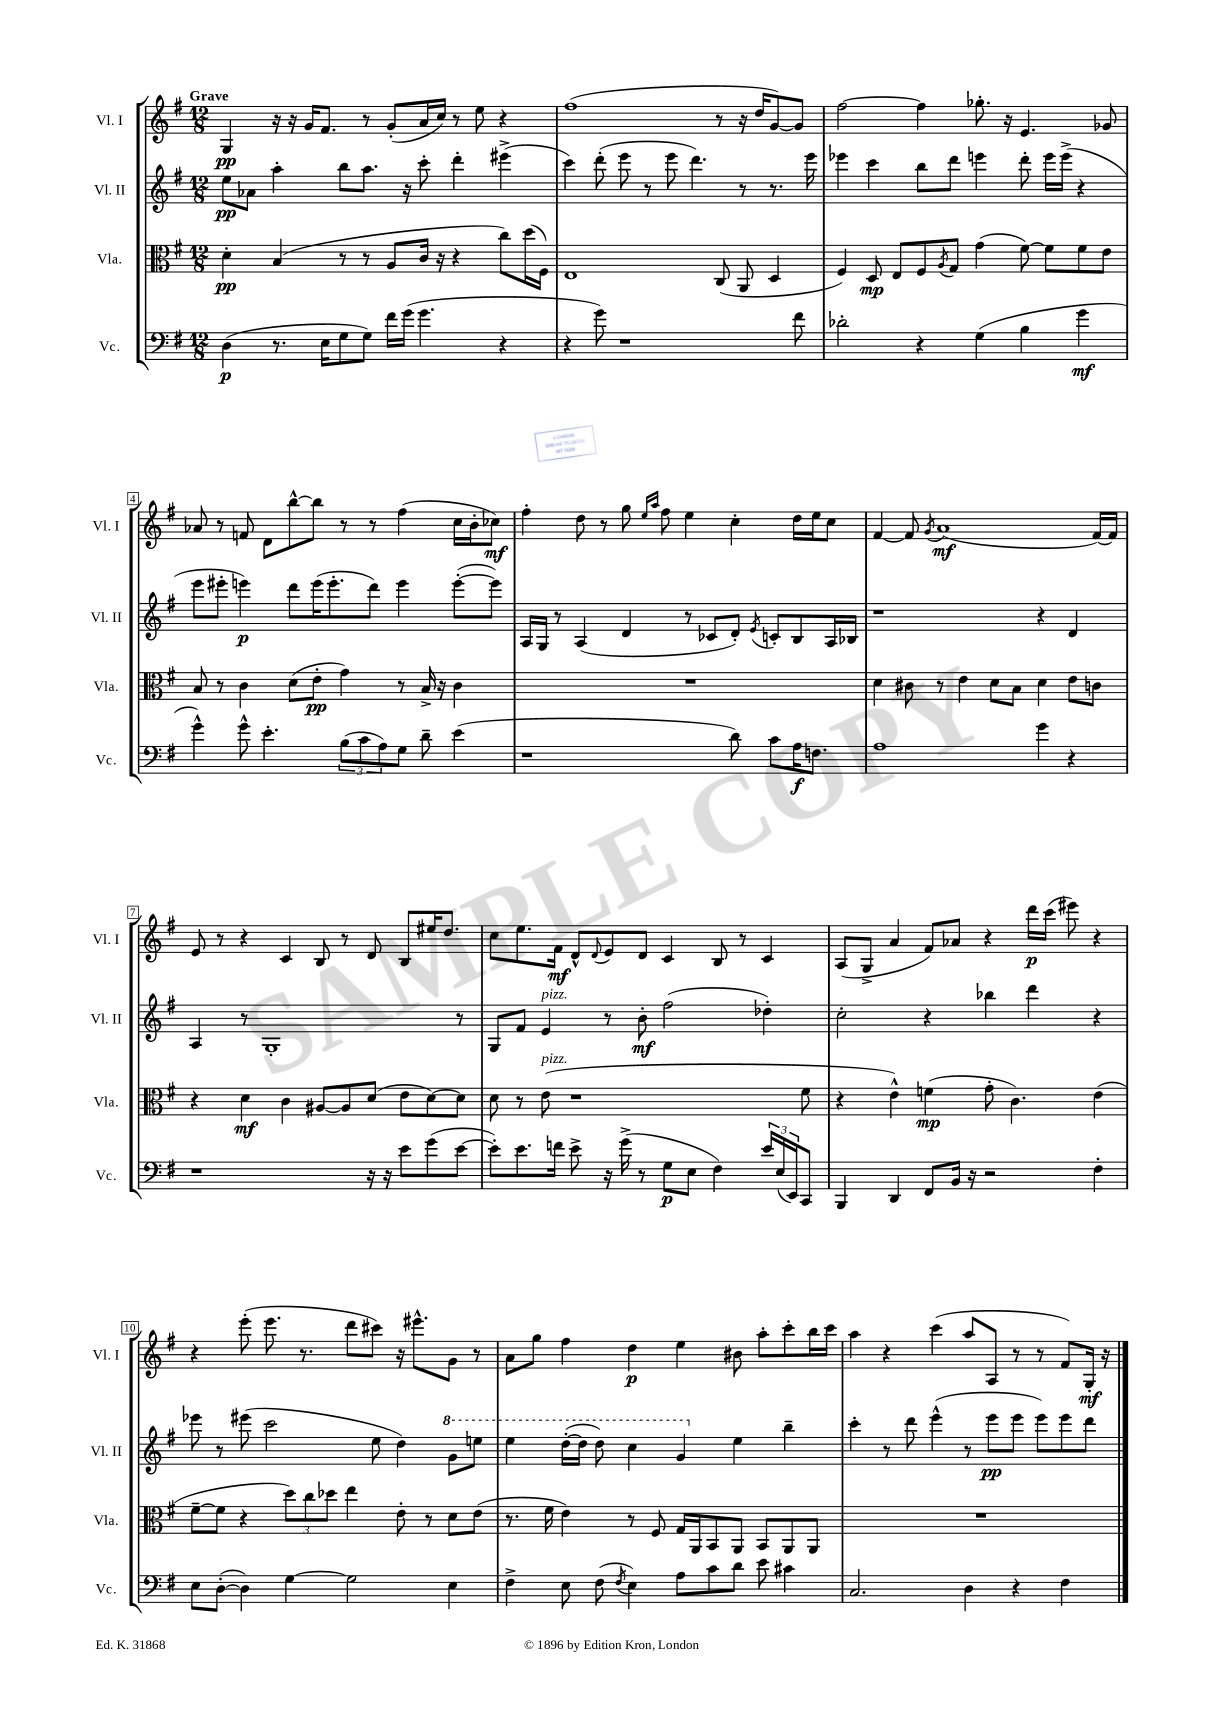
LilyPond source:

<<
\new StaffGroup <<
\new Staff = "s0" \with { instrumentName = "Vl. I" shortInstrumentName = "Vl. I" } {
    \clef treble \key g \major \numericTimeSignature \time 12/8 \tempo "Grave"
    g4\pp r16 r16 g'16 fis'8. r8 g'8-.( a'16 c''16) r8 e''8 r4 |
    fis''1( r8 r16 d''16 g'8~) g'8 |
    fis''2~ fis''4 ges''8.-. r16 e'4. ges'8 |
    aes'8 r8 f'8 d'8 b''8~-^ b''8 r8 r8 fis''4( c''16 b'16-. ces''8\mf) |
    fis''4-. d''8 r8 g''8 \grace { e''16 a''16 } fis''8 e''4 c''4-. d''16 e''16 c''8 |
    fis'4~ fis'8 \acciaccatura { g'8 } a'1\mf( fis'16~) fis'16 |
    e'8 r8 r4 c'4 b8 r8 d'8 b8 eis''16 d''8. |
    c''8 e''8. fis'16\mf d'8-^ \appoggiatura { d'8 } e'8 d'8 c'4 b8 r8 c'4 |
    a8( g8-> a'4 fis'8) aes'8 r4 d'''16\p c'''16( eis'''8) r4 |
    r4 e'''8-.( e'''8. r8. d'''8 cis'''8) r16 eis'''8.-^ g'8 r8 |
    a'8 g''8 fis''4 d''4\p e''4 bis'8 a''8-. c'''8-. b''16 c'''16 |
    a''4 r4 c'''4( a''8 a8 r8 r8 fis'8) g16-.\mf r16 \bar "|." |
}
\new Staff = "s1" \with { instrumentName = "Vl. II" shortInstrumentName = "Vl. II" } {
    \clef treble \key g \major \numericTimeSignature \time 12/8
    e''8\pp aes'8 a''4-. b''8 a''8. r16 c'''8-. d'''4-. eis'''4->( |
    c'''4) d'''8-.( e'''8 r8 e'''8 d'''4.) r8 r8. e'''16 |
    ees'''4 c'''4 b''8 d'''8 e'''4 d'''8-. e'''16 e'''16->( r4 |
    e'''8 eis'''8-. e'''4\p) d'''8 e'''16( e'''8.-. d'''8) e'''4 e'''8~-.( e'''8) |
    a16 g16 r8 a4( d'4 r8 ces'8 d'8-.) \acciaccatura { e'8 } c'8-. b8 a16 bes16 |
    r1 r4 d'4 |
    a4 r8 g1-. r8 |
    g8 fis'8 e'4^\markup { \italic "pizz." } r8 b'8-.\mf fis''2( des''4-.) |
    c''2-. r4 bes''4 d'''4 r4 |
    ees'''8 r8 eis'''8( c'''2 e''8 d''4) \ottava #1 g''8 e'''8 |
    e'''4 d'''16~-.( d'''16 d'''8) c'''4 g''4 \ottava #0 e''4 b''4-- |
    c'''4-. r8 d'''8 e'''4-^( r8 e'''8\pp e'''8 e'''8) e'''8 d'''8 \bar "|." |
}
\new Staff = "s2" \with { instrumentName = "Vla." shortInstrumentName = "Vla." } {
    \clef alto \key g \major \numericTimeSignature \time 12/8
    d'4-.\pp b4( r8 r8 a8 c'16 r16 r4 c''8) d''16( fis16) |
    e1 c8( a,8 d4 |
    fis4) d8\mp e8 fis8 \acciaccatura { a8 } g8 g'4( fis'8~) fis'8 fis'8 e'8 |
    b8 r8 c'4 d'8( e'8-.\pp g'4) r8 b16-> r16 c'4 |
    R1. |
    d'4 cis'8 r8 e'4 d'8 b8 d'4 e'8 c'8 |
    r4 d'4\mf c'4 ais8~ ais8 d'8( e'8 d'8~) d'8 |
    d'8 r8 e'8^\markup { \italic "pizz." }( r1 fis'8 |
    r4 e'4-^) f'4\mp( g'8-. c'4.) e'4( |
    fis'8~-- fis'8 r4 \tuplet 3/2 { d''8) c''8 des''8 } e''4 e'8-. r8 d'8 e'8( |
    r8. fis'16 e'4) r8 fis8 g16 a,16 b,8 a,8 b,8 a,8 a,8 |
    R1. \bar "|." |
}
\new Staff = "s3" \with { instrumentName = "Vc." shortInstrumentName = "Vc." } {
    \clef bass \key g \major \numericTimeSignature \time 12/8
    d4\p( r8. e16 g8 g8) fis'16 g'16( g'4. r4 |
    r4 g'8) r1 fis'8 |
    des'2-. r4 g4( b4 g'4\mf |
    g'4-^) g'8-^ e'4.-. \tuplet 3/2 { b8( c'8 a8) } g8 d'8-- e'4( |
    r1 d'8) c'8 a16\f f8. |
    a1 g'4 r4 |
    r1 r16 r16 e'8 g'8( e'8~ |
    e'8-.) e'8. f'16 e'8-> r16 g'16->( r8 g8\p e8 fis4) \tuplet 3/2 { e'16 e16( e,16) } c,8 |
    b,,4 d,4 fis,8 b,16 r16 r2 fis4-. |
    e8 d8~-.( d4) g4~ g2 e4 |
    fis4-> e8 fis8( \acciaccatura { fis8 } e4) a8 c'8 d'8 e'8 cis'4 |
    c2. d4 r4 fis4 \bar "|." |
}
>>
>>
\layout { \context { \Score \override BarNumber.stencil = #(make-stencil-boxer 0.1 0.3 ly:text-interface::print) } }
